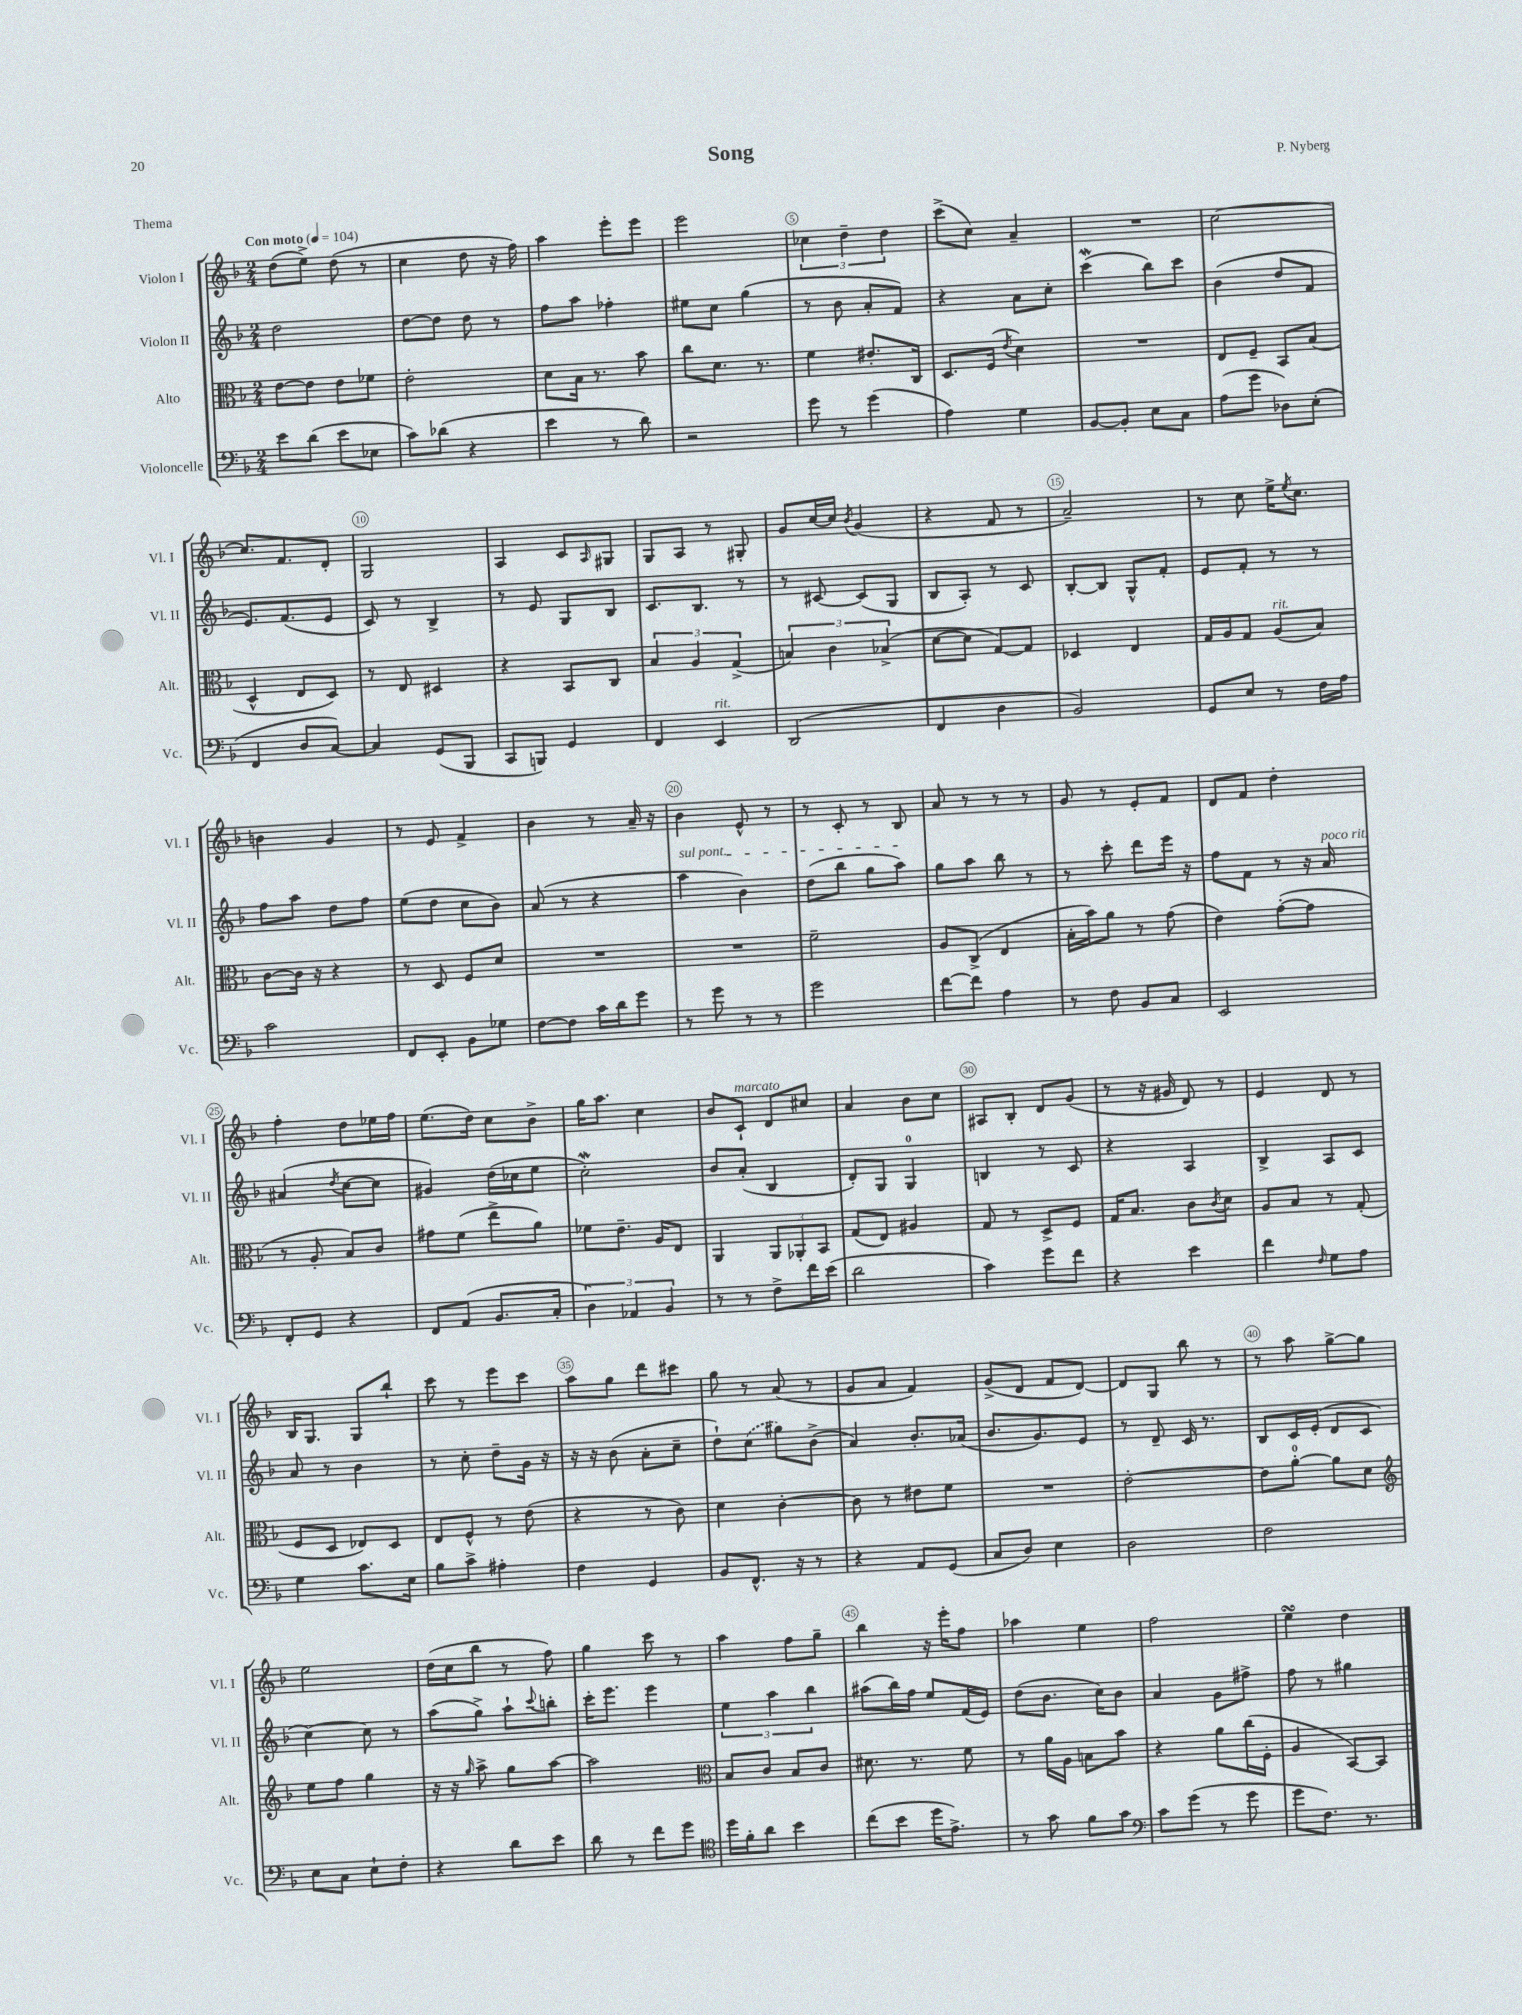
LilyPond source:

\header { title = "Song" composer = "P. Nyberg" piece = "Thema" }
<<
\new StaffGroup <<
\new Staff = "s0" \with { instrumentName = "Violon I" shortInstrumentName = "Vl. I" } {
    \clef treble \key f \major \numericTimeSignature \time 2/4 \tempo "Con moto" 4 = 104
    d''8( e''8->) d''8( r8 |
    c''4 d''8 r16 f''16) |
    a''4 e'''8-. e'''8 |
    e'''2 |
    \tuplet 3/2 { ces''4 d''4-- d''4 } |
    c'''8->( c''8) a'4-- |
    R2 |
    c''2~ |
    c''8. f'8. d'8-. |
    g2 |
    a4 c'8 \grace { a16 } gis8 |
    g8 a8 r8 gis8-. |
    g'8 c''16~ c''16 \acciaccatura { bes'8 } g'4( |
    r4 f'8 r8 |
    a'2--) |
    r8 c''8 e''16-> \acciaccatura { e''8 } c''8. |
    b'4 g'4 |
    r8 e'8 f'4-> |
    bes'4 r8 a'16-- r16 |
    bes'4 e'8-^ r8 |
    r8 c'8-. r8 bes8 |
    a'8 r8 r8 r8 |
    g'8 r8 e'8-. f'8 |
    d'8 f'8 d''4-. |
    f''4-. d''8 ees''16 f''16 |
    e''8.( d''16) c''8 bes'8-> |
    g''16 a''8. c''4 |
    bes'8 c'8-!^\markup { \italic "marcato" } d'8 cis''8 |
    a'4 bes'8 c''8 |
    ais8 bes8-. d'8 g'8( |
    r8 r16 gis'16 d'8) r8 |
    e'4 d'8 r8 |
    bes16 g8. g8 bes''8-! |
    c'''8 r8 e'''8 c'''8 |
    a''8 g''8 d'''8 cis'''8 |
    g''8 r8 a'8( r8 |
    g'8 a'8 f'4) |
    g'8->( d'8 f'8 d'8~) |
    d'8 g8 bes''8 r8 |
    r8 a''8 g''8~-> g''8 |
    e''2 |
    d''16( c''16 bes''8 r8 f''8) |
    g''4 c'''8 r8 |
    a''4 f''8 g''8-- |
    bes''4 r16 e'''16-. f''8 |
    aes''4 e''4 |
    f''2 |
    e''4\turn d''4 \bar "|." |
}
\new Staff = "s1" \with { instrumentName = "Violon II" shortInstrumentName = "Vl. II" } {
    \clef treble \key f \major \numericTimeSignature \time 2/4
    d''2 |
    d''8~ d''8 d''8 r8 |
    f''8 a''8 fes''4-. |
    eis''8 c''8 g''4( |
    r8 bes'8 a'8-. f'8) |
    r4 a'8 c''8-. |
    c'''4\mordent( bes''8) c'''8 |
    bes'4( d''8 f'8 |
    e'8.) f'8.( e'8 |
    c'8) r8 bes4-> |
    r8 e'8 g8 bes8 |
    c'8. bes8. r8 |
    r8 cis'8~ cis'8( g8 |
    bes8 a8-.) r8 c'8 |
    bes8~-. bes8 g8-^ f'8-. |
    e'8 f'8-. r8 r8 |
    f''8 a''8 d''8 f''8 |
    e''8( d''8 c''8 bes'8) |
    a'8( r8 r4 |
    \once \override TextSpanner.bound-details.left.text = \markup { \italic "sul pont." } a''4\startTextSpan bes'4) |
    d''8( bes''8 g''8 a''8\stopTextSpan) |
    g''8 a''8 bes''8 r8 |
    r8 c'''8-. d'''8 e'''16 r16 |
    f''8 f'8 r8 r16 a'16^\markup { \italic "poco rit." } |
    ais'4( \acciaccatura { d''8 } c''8~ c''8 |
    gis'4) d''16( ces''16 e''8 |
    c''2-.\mordent) |
    bes'8 a'8-.( bes4 |
    d'8-.) g8 g4-0 |
    b4 r8 c'8 |
    r4 a4 |
    bes4-> a8 c'8 |
    a'8 r8 bes'4 |
    r8 c''8-. d''8-- g'16 r16 |
    r16 r16 bes'8( a'8-. c''8-- |
    d''8-!) \once \slurDashed c''8( gis''8) bes'8->( |
    a'4) bes'8.-. aes'16( |
    bes'8. g'8.) e'8 |
    r8 d'8-- c'16 r8. |
    bes8 c'16 e'16-.( d'8 c'8 |
    c''4~) c''8 r8 |
    a''8( g''8->) a''8-! \appoggiatura { c'''8 } b''8-. |
    c'''16-. e'''8. e'''4 |
    \tuplet 3/2 { e''4 a''4 bes''4 } |
    ais''8( bes''16) f''16 e''8 f'16( e'16) |
    d''8( bes'8. c''16) bes'8 |
    a'4 g'8 fis''8-> |
    f''8 r8 gis''4 \bar "|." |
}
\new Staff = "s2" \with { instrumentName = "Alto" shortInstrumentName = "Alt." } {
    \clef alto \key f \major \numericTimeSignature \time 2/4
    e'8~ e'8 e'8 fes'8 |
    e'2-. |
    d'8 bes16 r8. bes'8 |
    c''8 d'8. r8. |
    f'4 eis'8.-. c16 |
    d8. f16( \acciaccatura { e'8 } d'4) |
    R2 |
    e8 f8-- bes,8 bes8( |
    d4-^ e8 d8) |
    r8 e8 dis4 |
    r4 bes,8 c8 |
    \tuplet 3/2 { bes4 a4 g4->( } |
    \tuplet 3/2 { b4) c'4 bes4->( } |
    d'8~ d'8 g8~) g8 |
    des4 e4 |
    g16 a16 g8 a8^\markup { \italic "rit." }( bes8) |
    c'8~ c'16 r16 r4 |
    r8 d8 f8 d'8 |
    R2 |
    R2 |
    f'2-- |
    a8 c8->( e4 |
    bes16-. bes'16) a'8 r8 g'8( |
    e'4) g'8~-.( g'8 |
    r8 a8-. bes8) c'8 |
    gis'8 f'8( e''8-> a'8) |
    fes'8 e'8.-- a16 e8 |
    a,4 \tuplet 3/2 { a,8 aes,8-. bes,8 } |
    g8( e8) ais4 |
    g8 r8 d8-> f8 |
    g16 bes8. c'8 \acciaccatura { c'8 } d'8 |
    a8 bes8 r8 g8-.( |
    f8 d8 ees8) d8 |
    e8 f8-^ r8 e'8( |
    r4 r8 c'8) |
    d'4 c'4~-. |
    c'8 r8 eis'8 f'8 |
    R2 |
    e'2~-. |
    e'8 a'8-0~-. a'8 d'8 |
    \clef treble e''8 f''8 g''4 |
    r16 r16 \grace { g''16 } a''8-> g''8 a''8~ |
    a''2 |
    \clef alto bes8 c'8 bes8 c'8 |
    dis'8. r8. f'8 |
    r8 a'16 a16 b8 bes'8 |
    r4 a'8 c''16( f16-. |
    a4 bes,8~) bes,8 \bar "|." |
}
\new Staff = "s3" \with { instrumentName = "Violoncelle" shortInstrumentName = "Vc." } {
    \clef bass \key f \major \numericTimeSignature \time 2/4
    e'8 d'8( e'8 ees8 |
    c'8) des'8( r4 |
    e'4 r8 d'8) |
    r2 |
    g'8 r8 g'4( |
    a4) g4 |
    bes,8~ bes,8-. e8 c8 |
    a8( g'8 des8) e8-.( |
    f,4 d8 c8~) |
    c4 g,8( bes,,8 |
    c,8 b,,8) g,4 |
    f,4 e,4^\markup { \italic "rit." } |
    d,2( |
    f,4 d4 |
    bes,2) |
    g,8 e8 r8 f16 a16 |
    c'2 |
    f,8 e,8-. bes,8 ges8 |
    f8~ f8 c'16 d'16 g'8 |
    r8 g'8 r8 r8 |
    g'2 |
    f'8~ f'8 a4 |
    r8 f8 bes,8 c8 |
    e,2 |
    f,8-. g,8 r4 |
    f,8 a,8( bes,8. c16-. |
    \tuplet 3/2 { d4) aes,4 bes,4 } |
    r8 r8 f8-> f'16 e'16( |
    d'2 |
    c'4) g'8 f'8 |
    r4 e'4 |
    f'4 \grace { f16 } g8 a8 |
    g4 c'8. e16 |
    bes8 c'8-> ais4-. |
    f4 g,4 |
    bes,8 f,8.-^ r16 r8 |
    r4 a,8 g,8( |
    c8 d8) e4 |
    d2 |
    f2 |
    e8 c8 e8-! f8-. |
    r4 d'8 e'8 |
    d'8 r8 f'8 g'8 |
    \clef tenor d''16 f'16-. a'8 bes'4 |
    c''8( bes'8 d''16 e'8.->) |
    r8 g'8 f'8 g'8 |
    \clef bass c'8 g'8( r8 g'8 |
    g'8 f8.) r8. \bar "|." |
}
>>
>>
\layout { \context { \Score \override BarNumber.break-visibility = ##(#f #t #t) barNumberVisibility = #(every-nth-bar-number-visible 5) \override BarNumber.stencil = #(make-stencil-circler 0.1 0.3 ly:text-interface::print) } }
